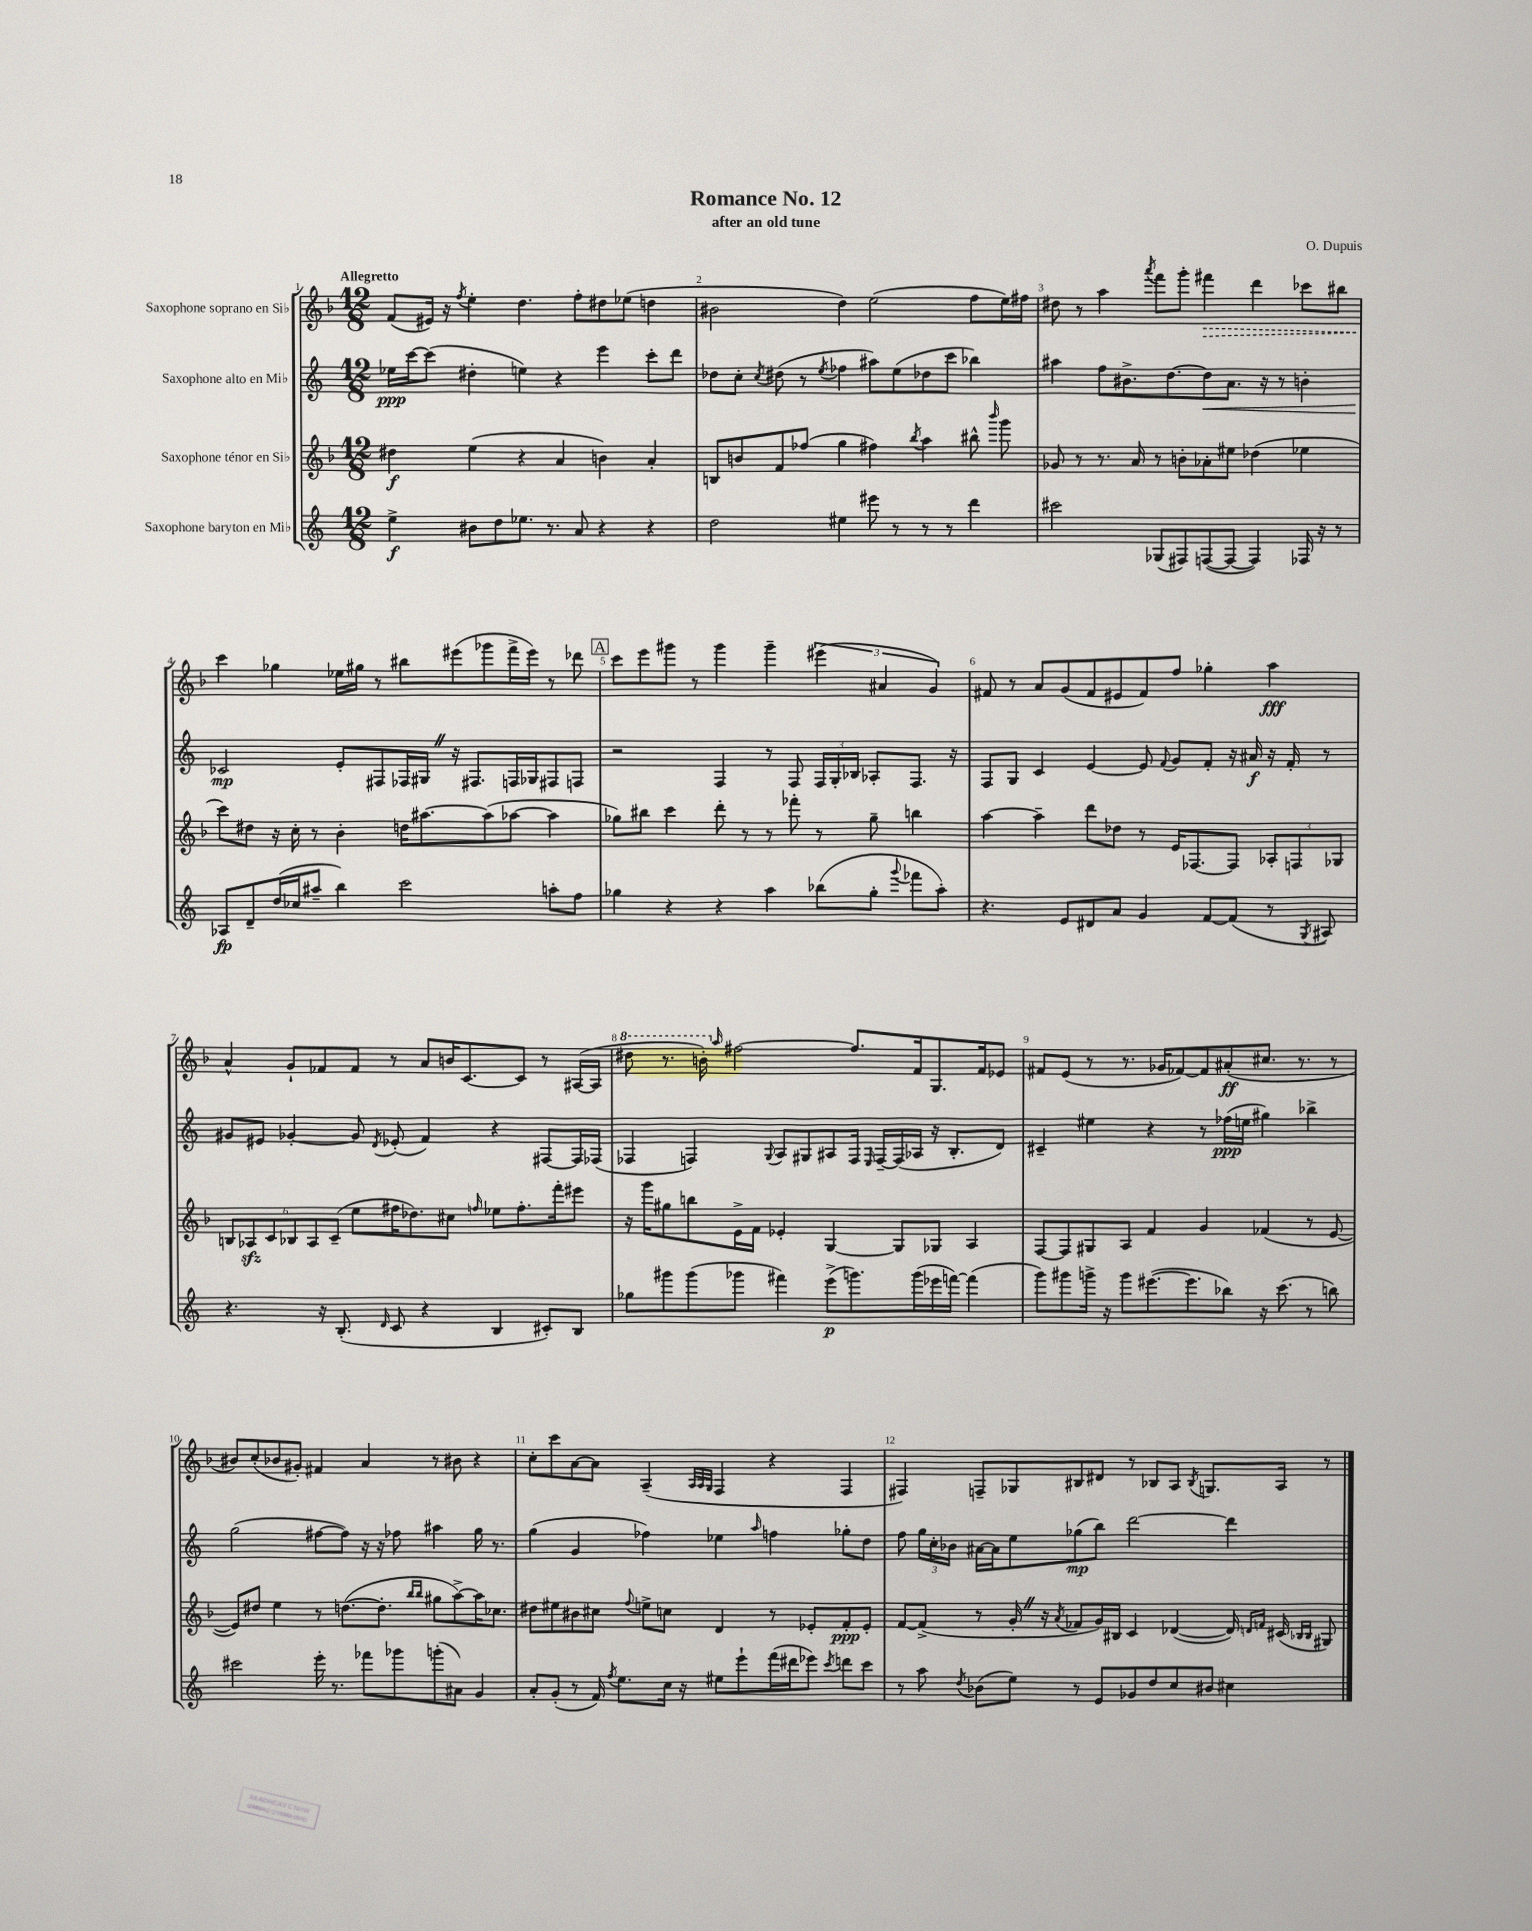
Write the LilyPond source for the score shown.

\header { title = "Romance No. 12" composer = "O. Dupuis" subtitle = "after an old tune" }
<<
\new StaffGroup <<
\new Staff = "s0" \with { instrumentName = "Saxophone soprano en Sib" } {
    \clef treble \key f \major \numericTimeSignature \time 12/8 \tempo "Allegretto"
    \autoBeamOff f'8[( eis'16]) r16 \acciaccatura { f''8 } e''4-. d''4. f''8[-. dis''8 ees''8]( d''4 |
    bis'2 d''4) e''2( f''8[ e''16) fis''16] |
    dis''8 r8 a''4 \acciaccatura { a'''8 } f'''8[ g'''8]-. \once \override Hairpin.style = #'dashed-line fis'''4\> d'''4 ces'''8[ bis''8] |
    c'''4\! ges''4 ees''16[ gis''16] r8 bis''8[ eis'''8( ges'''8 f'''16-> eis'''16]) r8 des'''8 |
    \mark \markup { \box "A" } c'''8[ e'''8 gis'''8] r8 gis'''4 gis'''4-- \tuplet 3/2 { eis'''4( ais'4 g'4) } |
    fis'8 r8 a'8[ g'8( fis'8 eis'8 fis'8) f''8] ges''4-. a''4\fff |
    a'4-^ g'8[-! fes'8 fes'8] r8 a'8[ b'16 c'8.~ c'8] r8 ais16[~( ais16] |
    \ottava #1 dis'''8 r8. b''16-.) \ottava #0 \grace { a''16 } fis''2~ fis''8.[ f'16 g8. f'16 ees'8] |
    fis'8[ e'8]( r8 r8. ges'16[ fes'8~) fes'8 ais'8-.\ff( cis''8.] r8. r8 |
    bis'8[) c''8-.( bes'8 gis'8]-.) fis'4 a'4 r8 bis'8 r4 |
    c''8[-. c'''8 a'8~ a'8] a4--( \grace { a32[ a32 g32] } f4 r4 f4 |
    fis4) f8[-- ges8 bis8 dis'8] r8 bes8[ a8] \acciaccatura { bes8 } g8.[ a16] r8 \bar "|." |
}
\new Staff = "s1" \with { instrumentName = "Saxophone alto en Mib" } {
    \clef treble \key c \major \numericTimeSignature \time 12/8
    \autoBeamOff ees''16[\ppp c'''16~ c'''8]( dis''4-. e''4) r4 e'''4 c'''8[-. d'''8] |
    des''8[ c''8]-. \acciaccatura { c''8 } dis''8( r8 \acciaccatura { e''8 } fes''4 ais''8[) e''8( des''8 c'''8] bes''4) |
    ais''4 f''8[ bis'8.-> d''8.~ d''8\< a'8.] r16 r8 b'4-. |
    ces'2\mp\! e'8[-. fis8 fes16 gis16] \once \override BreathingSign.text = \markup { \musicglyph "scripts.caesura.straight" } \breathe r16 fis8.[ f16 ges16 fis8 f8] |
    \mark \markup { \box "A" } r2 f4 r8 f8 \tuplet 3/2 { f16[ g16-. bes16] } aes8[-. f8.] r16 |
    f8[ g8] c'4 e'4~ e'8 \appoggiatura { f'8 } g'8[ f'8]-. r16 ais'16\f r16 f'16-. r8 |
    gis'8[ eis'8] ges'4~-. ges'8 \acciaccatura { d'8 } ees'8-.( f'4) r4 fis8[~ fis16 fes16]( |
    fes4 f4) \appoggiatura { g8 } a8[ gis8 ais8 f16] \grace { e16 } f16[~-- f16( aes16] r16 b8.[-. d'8]) |
    cis'4-- eis''4 r4 r8 fes''16[\ppp( e''16] gis''4) bes''4-> |
    g''2( fis''8[~ fis''8]) r16 r16 fes''8 ais''4 g''16 r8. |
    g''4( g'4 fes''4) ees''4 \grace { a''16 } f''4 ges''8[-. d''8] |
    f''8 \tuplet 3/2 { g''16[ c''16-. bes'16] } ais'16[~ ais'16 e''8 ges''8\mp( b''8]) d'''2~ d'''4 \bar "|." |
}
\new Staff = "s2" \with { instrumentName = "Saxophone ténor en Sib" } {
    \clef treble \key f \major \numericTimeSignature \time 12/8
    \autoBeamOff dis''4\f e''4( r4 a'4 b'4) a'4-. |
    b8[ b'8 f'8 fes''8]( g''4 fis''4) \acciaccatura { bes''8 } a''4 bis''8-^ \grace { bes'''16 } g'''8 |
    ges'8 r8 r8. a'16 r8 b'8[-. aes'8-. eis''8] des''4( ees''4 |
    c'''8[) dis''8] r16 c''16-. r8 bes'4-. d''16[ ais''8.~ ais''8( aes''8]~ aes''4 |
    \mark \markup { \box "A" } ges''8[) bis''8] c'''4 d'''8-. r8 r8 fes'''8-. r8 ges''8-- b''4 |
    a''4~ a''4-- d'''8[ des''8] r8 e'16[ fes8.~ fes8] \tuplet 3/2 { aes8[-. f8 ges8] } |
    \tuplet 6/4 { b8[ aes8\sfz c'8 bes8 aes8 c'8]--( } e''8[ fis''16 des''8.) cis''8] \grace { f''16 } ees''8[ f''8.-. f'''16-. eis'''8] |
    r16 g'''16[ gis''8 b''8 e'16-> f'16] ees'4-. g4~ g8[ ges8] a4 |
    f8[~ f8 gis8 a8] f'4 g'4 fes'4( r8 e'8~ |
    e'8[) dis''8] e''4 r8 d''8.[~( d''8.]-. \grace { bes''16[ bes''16] } gis''8[ a''8~->) a''16 ces''8.] |
    dis''8[ eis''8 bis'8 cis''8] \appoggiatura { f''8 } e''8[-> c''8] d'4 r8 ees'8[-. f'8-.\ppp ees'8]-. |
    f'8[~ f'8]->( r8 g'16-. \once \override BreathingSign.text = \markup { \musicglyph "scripts.caesura.straight" } \breathe r16 \acciaccatura { a'8 } fes'8[ g'16) bis16] c'4 des'4~( des'16) \grace { d'16[ f'16] } cis'16( \grace { bes16[ bes16] } gis8) \bar "|." |
}
\new Staff = "s3" \with { instrumentName = "Saxophone baryton en Mib" } {
    \clef treble \key c \major \numericTimeSignature \time 12/8
    \autoBeamOff e''4->\f bis'8[ d''8 ees''8.] r8. a'8 r4 r4 |
    d''2 eis''4 eis'''8 r8 r8 r8 d'''4 |
    cis'''2 ges8[( fis8) f8~( f8]~ f4) fes16 r16 r8 |
    aes8[\fp d'8-- d''16( ces''16 ais''8]-- b''4) c'''2 a''8[-. f''8] |
    \mark \markup { \box "A" } ges''4 r4 r4 a''4 bes''8[( ges''8]-. \appoggiatura { g'''8 } fes'''8[ a''8]-.) |
    r4. e'8[ dis'8 a'8] g'4 f'8[~ f'8]( r8 \acciaccatura { g8 } ais8) |
    r4. r16 b8.-.( \grace { d'16 } c'8 r4 b4 cis'8[-.) b8] |
    ges''8[ gis'''8 gis'''8( ges'''8] fis'''4) e'''8[->\p( g'''8.) g'''16( ees'''16 f'''16]~) f'''4( |
    g'''8[) gis'''8 g'''16]-> r16 g'''8[ eis'''8.~( eis'''8. bes''8]) r16 c'''8.( r8 b''8) |
    cis'''2 e'''16-. r8. fes'''8[ ges'''8 g'''8-.( ais'8]) g'4 |
    a'8[-. g'8]-.( r8 f'16) \acciaccatura { f''8 } e''8.[ c''16] r16 eis''8[ e'''8-! f'''16( dis'''16 ees'''8]) \acciaccatura { c'''8 } d'''8[ c'''8] |
    r8 a''8 \acciaccatura { d''8 } bes'8[( e''8]) r8 e'8[ ges'8 d''8 c''8 bis'8] cis''4 \bar "|." |
}
>>
>>
\layout { \context { \Score \override BarNumber.break-visibility = ##(#f #t #t) barNumberVisibility = #all-bar-numbers-visible } }
